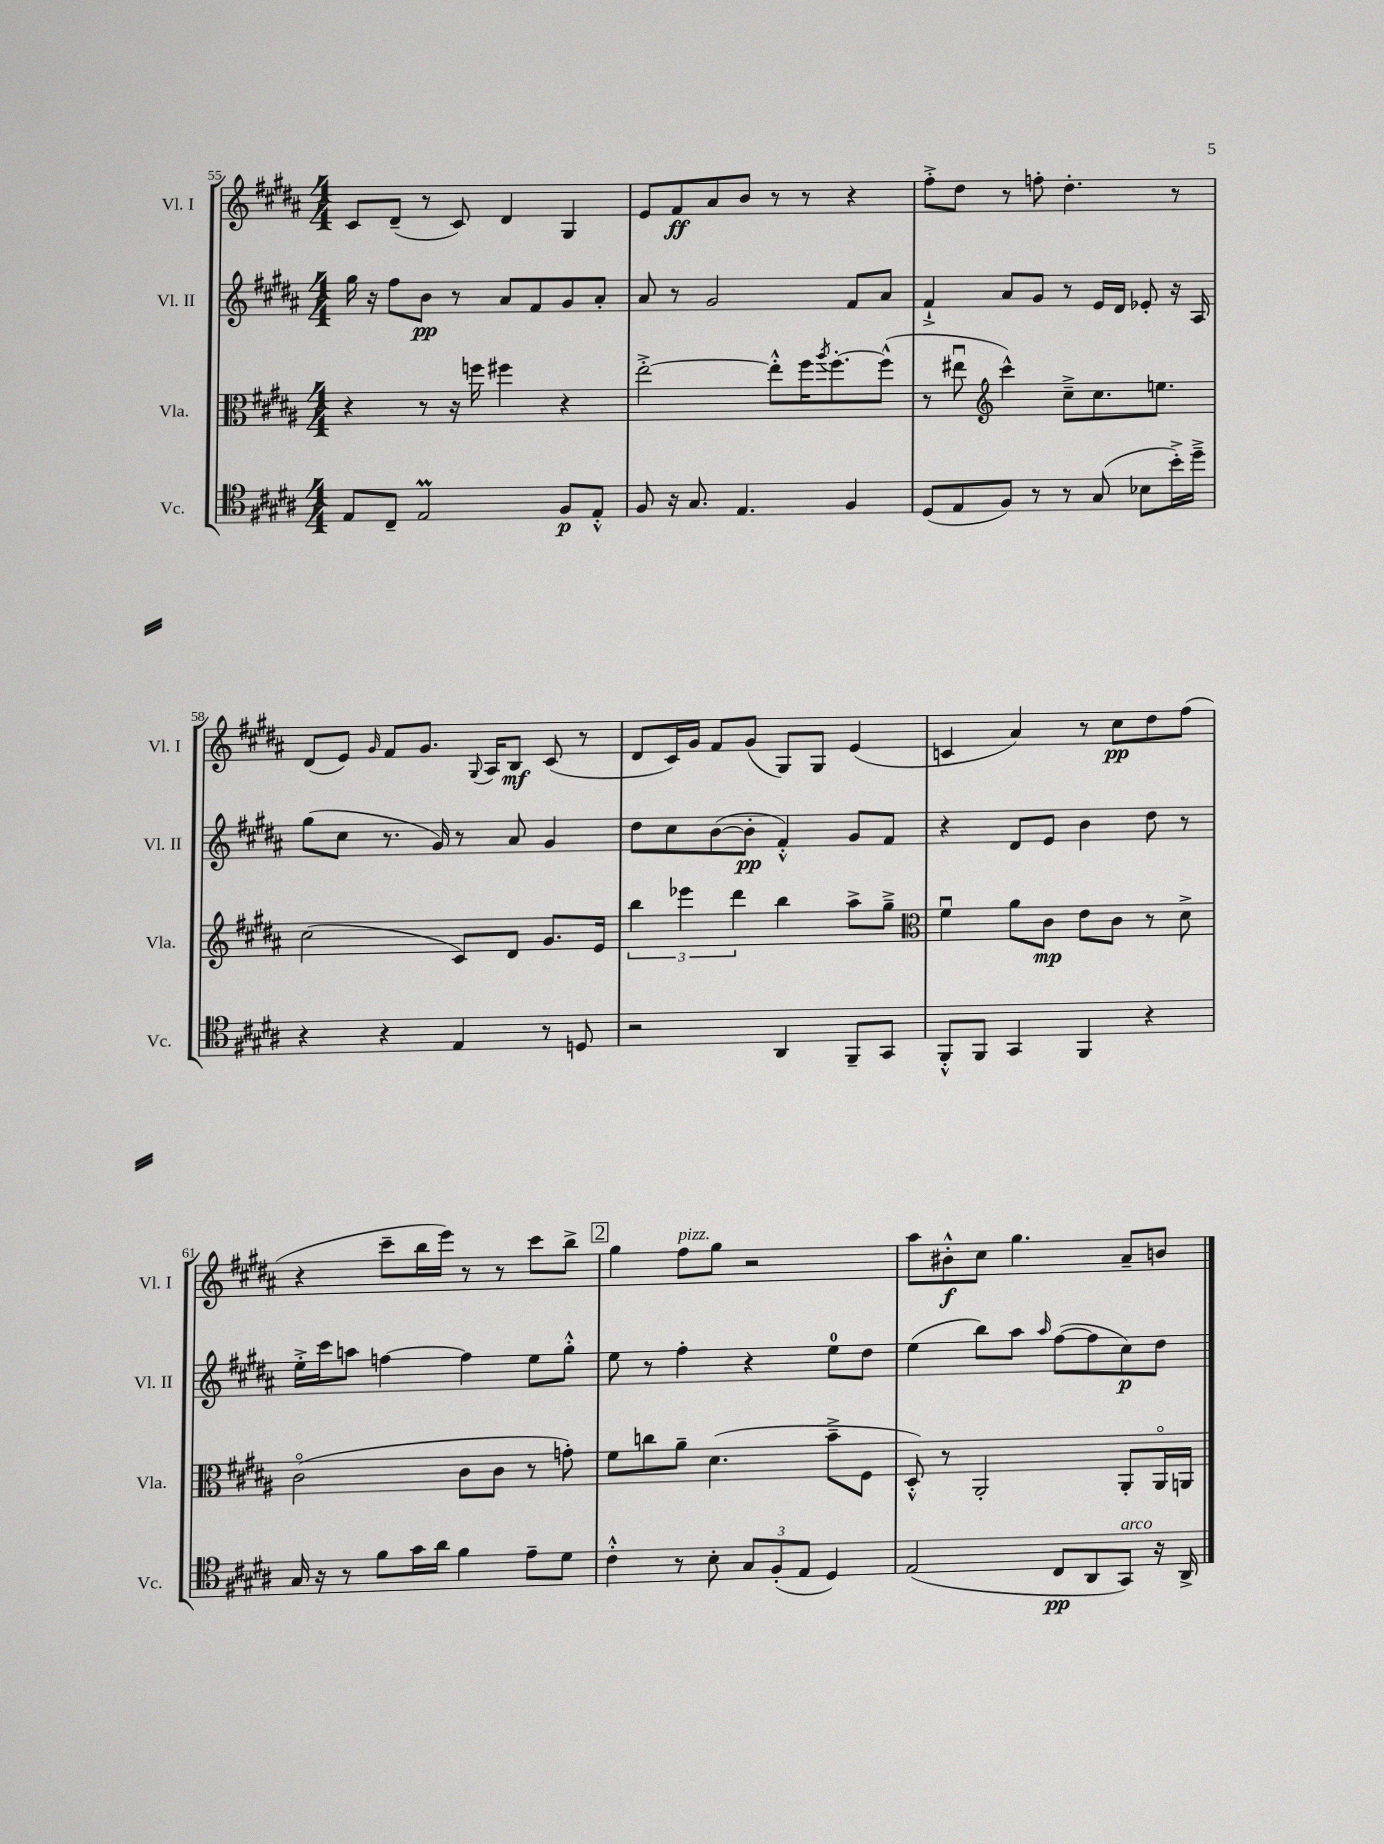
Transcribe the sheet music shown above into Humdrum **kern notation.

**kern	**kern	**kern	**kern
*staff4	*staff3	*staff2	*staff1
*clefC4	*clefC3	*clefG2	*clefG2
*k[f#c#g#d#a#]	*k[f#c#g#d#a#]	*k[f#c#g#d#a#]	*k[f#c#g#d#a#]
*M4/4	*M4/4	*M4/4	*M4/4
8E	4r	16gg#	8c#
.	.	16r	.
8C#~	.	8ff#	(8d#~
2E	8r	8b	8r
.	16r	8r	8c#)
.	16ff	.	.
.	4ff#	8a#	4d#
.	.	8f#	.
8F#	4r	8g#	4G#
8E'^^	.	8a#'	.
=	=	=	=
8F#	[2ee'^	8a#	8e
16r	.	8r	8f#
8.G#	.	.	.
.	.	2g#	8a#
4.E	.	.	8b
.	8ee'^^]	.	8r
.	16ff#	.	8r
.	8qaa#	.	.
.	[8.ff#'	.	.
4F#	.	8f#	4r
.	(8ff#^^]	8a#	.
=	=	=	=
(8D#	8r	4f#`^	8ff#'^
8E	8ee#u	.	8dd#
*	*clefG2	*	*
8F#)	4ccc#^^)	8a#	8r
8r	.	8g#	8ff'
8r	8cc#~^	8r	4.dd#'
(8G#	8.cc#	16e	.
.	.	16d#	.
8B-	.	8e-'	.
.	8.ee	.	.
16b'^)	.	16r	8r
16dd#~^	.	16A#	.
=	=	=	=
4r	(2cc#	(8gg#	(8d#
.	.	8cc#	8e)
.	.	.	16qqg#
4r	.	8.r	8f#
.	.	.	8.g#
.	.	16g#)	.
4E	8c#)	8r	.
.	.	.	8qqG#
.	.	.	16A#
.	8d#	8a#	8B
8r	8.g#	4g#	(8c#
8D	.	.	8r
.	16e	.	.
=	=	=	=
2r	6bb	8dd#	8d#
.	.	8cc#	16c#)
.	6eee-	.	.
.	.	.	16g#
.	.	([8b	8f#
.	6ddd#	.	.
.	.	8b']	(8g#
4AA#	4bb	4f#'^^)	8G#)
.	.	.	8G#
8FF#~	8aa#^	8g#	(4e
8GG#	8gg#~^	8f#	.
=	=	=	=
*	*clefC3	*	*
8FF#'^^	4f#u	4r	4c
8FF#	.	.	.
4GG#	8a#	8d#	4a#)
.	8c#	8e	.
4FF#	8e	4b	8r
.	8c#	.	8cc#
4r	8r	8dd#	8dd#
.	8d#^	8r	(8ff#
=	=	=	=
16G#	(2c#o	16ee'^	4r
16r	.	16ccc#	.
8r	.	8aa	.
8f#	.	[4ff	8ccc#~
16g#	.	.	16bb
16a#	.	.	16eee)
4f#	8c#	4ff]	8r
.	8c#	.	8r
8e~	8r	8ee	8ccc#
8d#	8g')	8gg#'^^	8bb^
=	=	=	=
4c#'^^	8f#	8ee	4gg#
.	8cc	8r	.
8r	8a#~	4ff#'	8ff#
8B'	(4.d#	.	8gg#
12G#	.	4r	2r
(12F#'	.	.	.
12E	.	.	.
4D#)	8b~^	8ee	.
.	8F#	8dd#	.
=	=	=	=
(2E	8D#'^^)	(4ee	8aa#
.	8r	.	8b#'^^
.	2AA#'	8bb)	8cc#
.	.	8aa#	4.gg#
.	.	16qqaa#	.
8C#	.	([8ff#	.
8AA#	.	8ff#]	.
8GG#)	8AA#'	8cc#)	8a#~
16r	16AA#o	8dd#	8b
16AA#^	16AA	.	.
==	==	==	==
*-	*-	*-	*-
